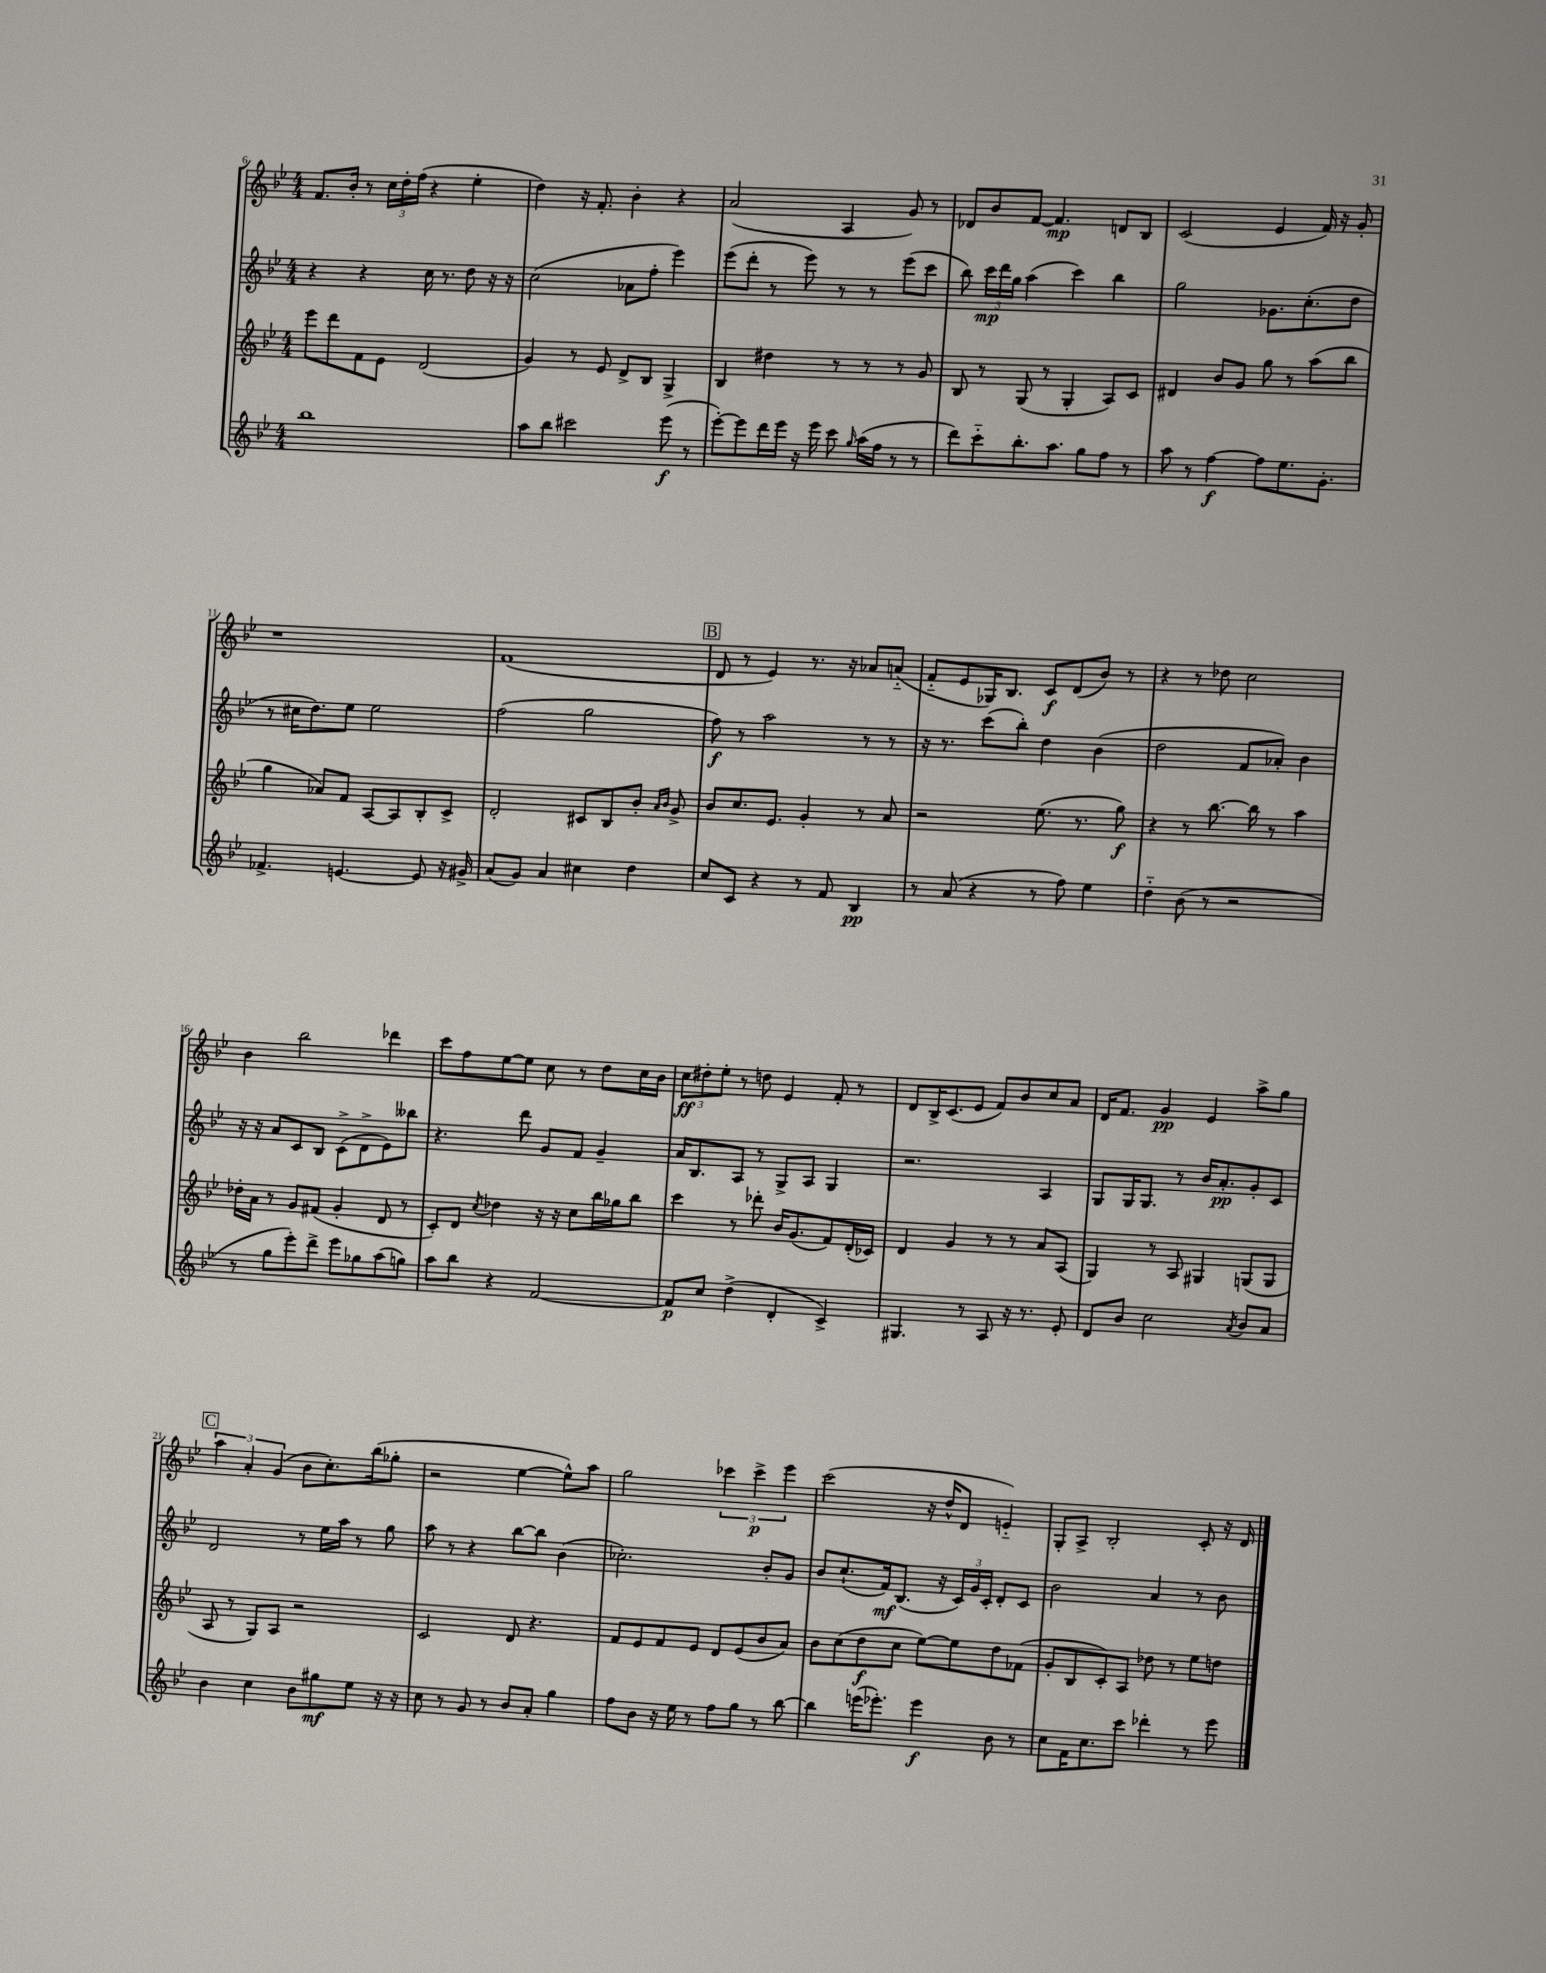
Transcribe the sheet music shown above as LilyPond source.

<<
\new StaffGroup <<
\new Staff = "s0" {
    \clef treble \key bes \major \numericTimeSignature \time 4/4
    \autoBeamOff f'8.[ bes'16]-. r8 \tuplet 3/2 { c''16[ d''16-. f''16]( } r4 ees''4-. |
    d''4) r16 f'8.-. bes'4-. r4 |
    a'2( a4 g'8) r8 |
    des'8[ bes'8 f'8]~ f'4.\mp d'8[ bes8] |
    c'2( ees'4 f'16) r16 g'8-. |
    r1 |
    f'1( |
    \mark \markup { \box "B" } d'8 r8 ees'4) r8. r16 aes'8[ a'8]-_( |
    f'8[-_ ees'8 ges16) bes8.] c'8[\f d'8( bes'8]) r8 |
    r4 r8 des''8 c''2 |
    bes'4 bes''2 des'''4 |
    c'''8[ f''8 ees''8~ ees''8] c''8 r8 d''8[ c''16 bes'16] |
    \tuplet 3/2 { c''8[\ff dis''8-. ees''8]-. } r8 d''8 ees'4 f'8-. r8 |
    d'8[ bes16-> c'8.( ees'8] f'8[) bes'8 c''8 a'8] |
    d'16[ f'8.] g'4\pp ees'4 a''8[-> g''8] |
    \mark \markup { \box "C" } \tuplet 3/2 { a''4 a'4-. g'4( } bes'8[ c''8.-.) bes''16( ges''8]-. |
    r2 ees''4~ ees''8[-^) a''8] |
    g''2 \tuplet 3/2 { ces'''4 ces'''4->\p ees'''4 } |
    c'''2( r16 d''16[-^ d'8] e'4-_) |
    g8[-. a8]-> bes2-. c'8-. r16 d'16 \bar "|." |
}
\new Staff = "s1" {
    \clef treble \key bes \major \numericTimeSignature \time 4/4
    \autoBeamOff r4 r4 c''16 r8. d''8 r16 r16 |
    c''2( aes'8[ f''8]-. ees'''4) |
    ees'''8[( d'''8]-. r8 ees'''8) r8 r8 ees'''8[( c'''8] |
    bes''8) \tuplet 3/2 { c'''16[\mp d'''16 g''16] } a''4( c'''4) bes''4 |
    g''2 ges'8.[ c''8.-.( d''8] |
    r8 cis''16[ d''8.) ees''8] ees''2 |
    f''2( g''2 |
    \mark \markup { \box "B" } f''8\f) r8 a''2 r8 r8 |
    r16 r8. c'''8[( bes''8]-.) d''4 bes'4( |
    d''2 f'8[ aes'8]-.) bes'4 |
    r16 r16 a'8[ c'8 bes8] c'8[->( d'8-> ees'8) beses''8] |
    r4. d'''8 g'8[ f'8] g'4-- |
    a'16[ bes8. a8] r8 g8[-> a8] g4 |
    r2. a4 |
    g8[ g16 g8.] r8 bes'16[ a'8.-.\pp g'8-. c'8] |
    \mark \markup { \box "C" } d'2 r8 ees''16[ a''16] r8 g''8 |
    a''8 r8 r4 bes''8[~ bes''8] bes'4( |
    ces''2.-.) bes'8[-. g'8] |
    bes'8[ c''8.-!( f'16\mf) bes8.]( r16 \tuplet 3/2 { c'16[) g'16 c'16]-. } d'8[-. c'8] |
    bes'2 a'4 r8 bes'8 \bar "|." |
}
\new Staff = "s2" {
    \clef treble \key bes \major \numericTimeSignature \time 4/4
    \autoBeamOff ees'''8[ d'''8 f'8 ees'8] d'2( |
    g'4) r8 ees'8 d'8[-> bes8] g4-> |
    bes4 dis''4 r8 r8 r8 g'8 |
    bes8 r8 g8( r8 g4-. a8[) c'8] |
    dis'4 bes'8[ g'8] g''8 r8 a''8[( bes''8] |
    g''4 aes'8[) f'8] a8[~ a8 bes8-. c'8]-> |
    d'2-. cis'8[ bes8 bes'8]-. \grace { a'16[ bes'16] } g'8-> |
    \mark \markup { \box "B" } bes'8[ c''8. ees'8.] g'4-. r8 a'8 |
    r2 ees''8.( r8. g''8\f) |
    r4 r8 bes''8.~ bes''16 r8 a''4 |
    des''16[-. a'16] r8 g'8[ fis'8]( g'4-. d'8 r8 |
    c'8[-.) d'8] \acciaccatura { c''8 } des''4 r16 r16 c''8[ bes''16 ges''16 bes''8] |
    c'''4 r8 des'''8-. bes'16[ g'8.( f'8) d'16-.( ces'16]) |
    d'4 g'4 r8 r8 a'8[ a8]( |
    g4) r8 a8 gis4 g8[( g8] |
    \mark \markup { \box "C" } a8 r8 g8[) a8] r2 |
    c'2 d'8 r4. |
    f'8[ ees'8 f'8 ees'8] d'8[ ees'8( bes'8 a'8]) |
    bes'8[ c''8( d''8\f c''8] ees''8[~) ees''8 d''8 fes'8]( |
    g'8[-. bes8 c'8-.) a8] des''8 r8 ees''8[ d''8] \bar "|." |
}
\new Staff = "s3" {
    \clef treble \key bes \major \numericTimeSignature \time 4/4
    \autoBeamOff bes''1 |
    a''8[ bes''8] cis'''2 ees'''8\f( r8 |
    ees'''8[~-.) ees'''8 d'''16 ees'''16] r16 ees'''16 c'''8 \grace { g''16 } a''16[( f''16] r8 r8 |
    d'''8[) c'''8-_ bes''8.-. a''8.] g''8[ f''8] r8 |
    a''8 r8 f''4~\f f''8[ ees''8. g'8.]-. |
    fes'4.-> e'4.~ e'8 r16 gis'16-> |
    a'8[( g'8]) a'4 cis''4 d''4 |
    \mark \markup { \box "B" } c''8[ c'8] r4 r8 f'8 bes4\pp |
    r8 a'8( r4 r8 f''8) ees''4 |
    d''4-_ bes'8( r8 r2 |
    r8 g''8[ ees'''8-.) d'''8]-> ees'''8[ ges''8 a''8( g''8]) |
    a''8[ bes''8] r4 f'2~ |
    f'8[\p c''8] d''4->( d'4-. c'4->) |
    gis4. r8 a8 r16 r8. ees'8-. |
    d'8[ bes'8] c''2 \acciaccatura { a'8 } bes'8[ a'8] |
    \mark \markup { \box "C" } bes'4 c''4 bes'8[ gis''8\mf ees''8] r16 r16 |
    c''8 r8 g'8 r8 bes'8[ a'8]-. g''4 |
    f''8[ bes'8] r16 ees''16 r8 f''8[ g''8] r8 bes''8~ |
    bes''4 e'''16[( ees'''8.]-.) ees'''4\f bes'8 r8 |
    c''8[ f'16 c''8. c'''8] des'''4-. r8 ees'''8 \bar "|." |
}
>>
>>
\layout { \context { \Score currentBarNumber = #6 } }
